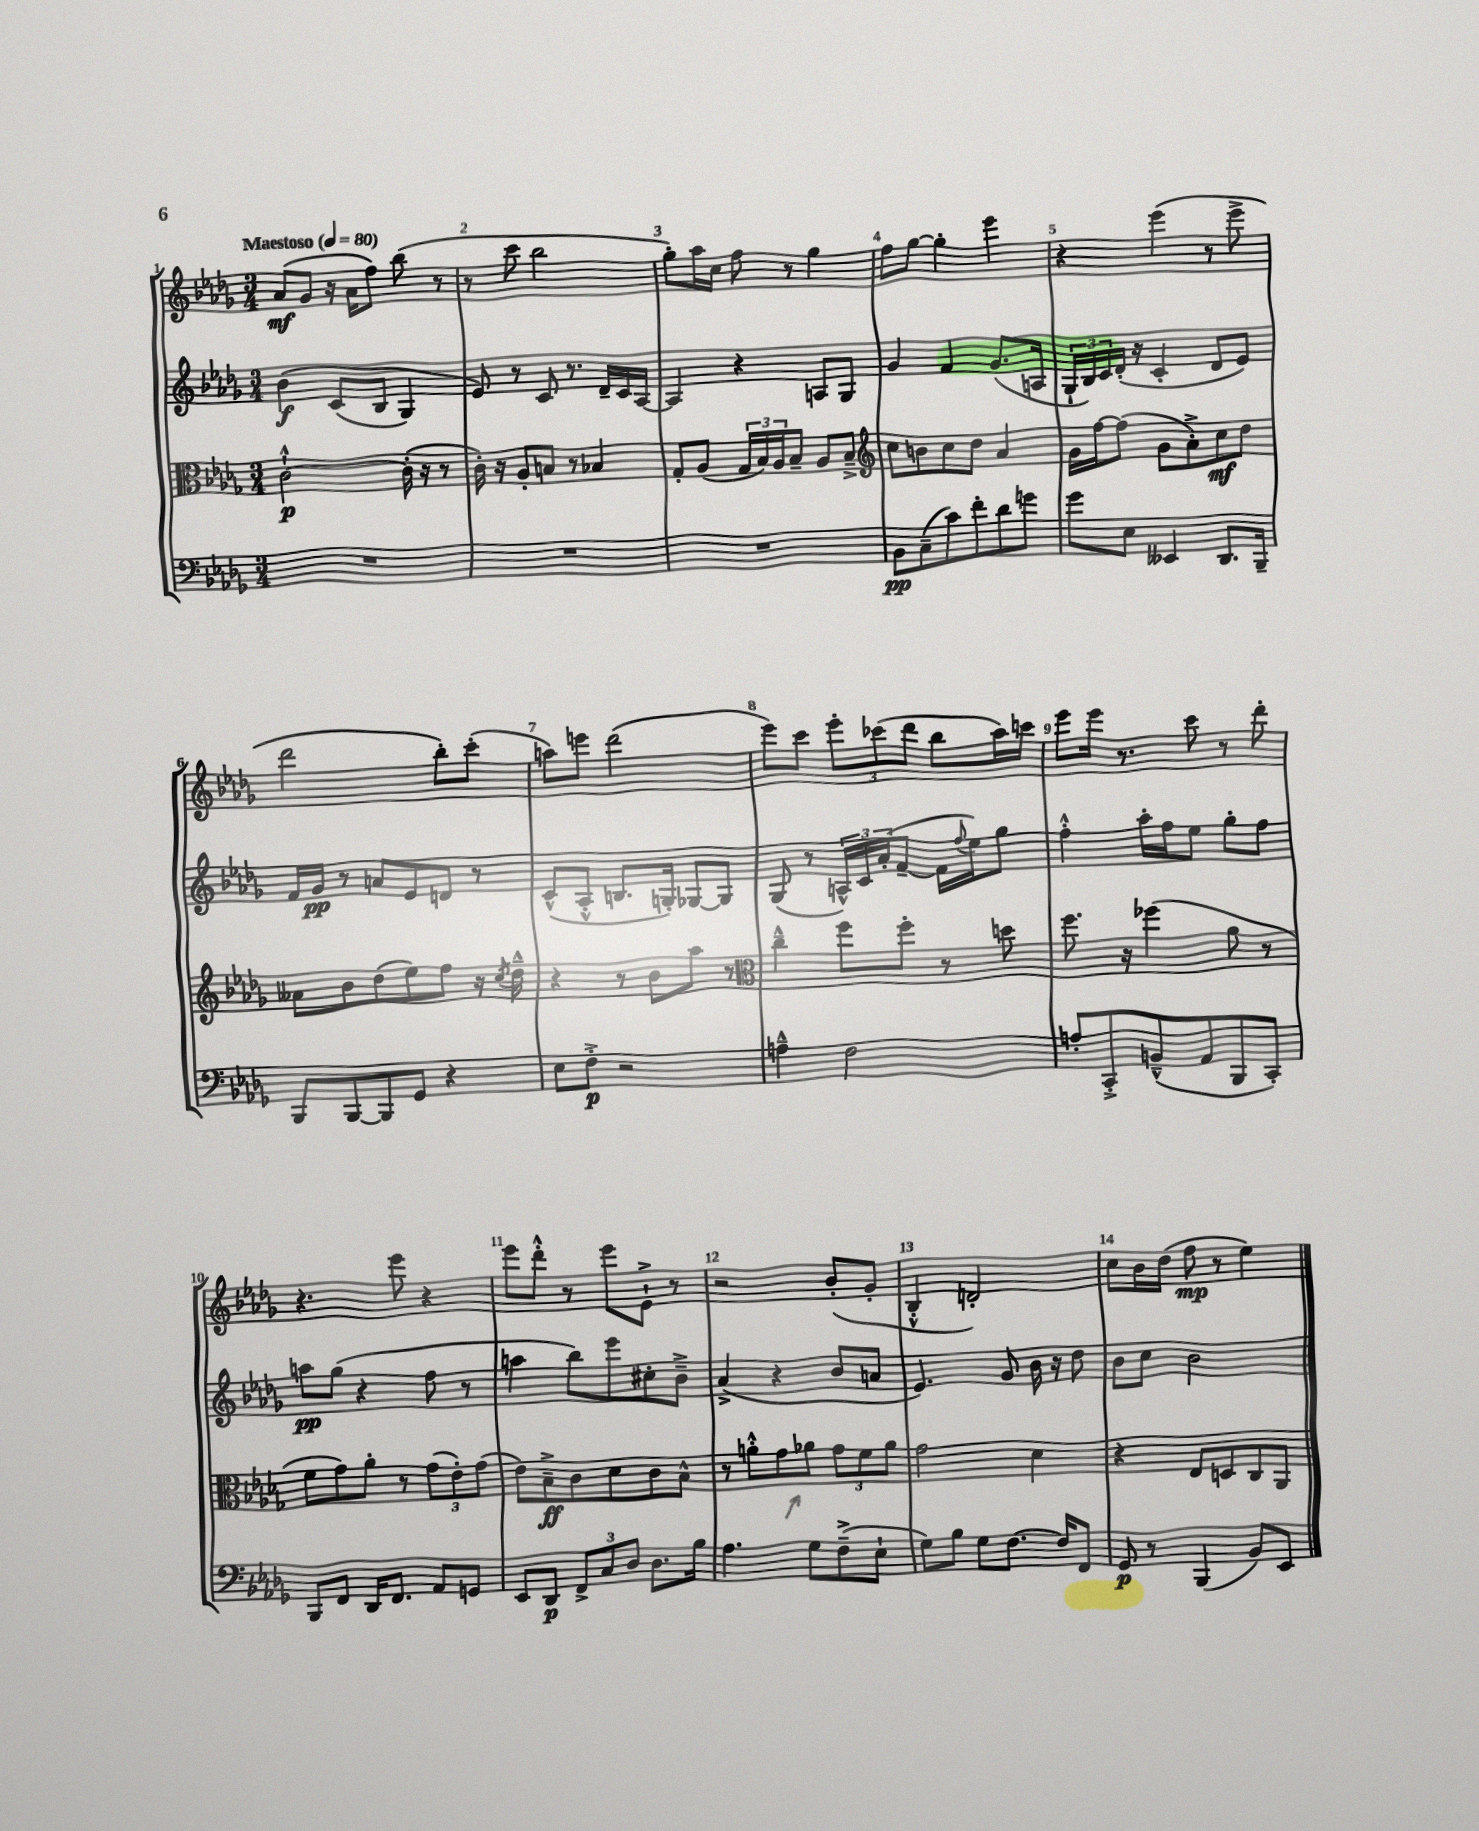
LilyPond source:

<<
\new StaffGroup <<
\new Staff = "s0" {
    \clef treble \key des \major \numericTimeSignature \time 3/4 \tempo "Maestoso" 4 = 80
    aes'8\mf( ges'8 r16 aes'16 f''8) bes''8( r8 |
    r8 c'''8 bes''2 |
    ges''8-.) aes''16 c''16 f''8 r8 ges''4 |
    f''8 ges''8~ ges''4-. ees'''4 |
    r4 ees'''4( r8 ees'''8-> |
    des'''2 bes''8-.) c'''8-.( |
    a''8) e'''8 des'''2( |
    ees'''8) c'''8 \tuplet 3/2 { ees'''8-. ces'''8( des'''8 } bes''8 aes''16) c'''16 |
    ees'''8 ees'''16 r8. c'''8 r8 des'''8-. |
    r4. ees'''8 r4 |
    ees'''8 des'''8-.-^ r8 ees'''8 ees'8-!-> r8 |
    r2 bes'8-.( ges'8-. |
    bes4-.-^ d'2-.) |
    c''8 bes'16 des''16( f''8\mp r8 ees''4) \bar "|." |
}
\new Staff = "s1" {
    \clef treble \key des \major \numericTimeSignature \time 3/4
    bes'4\f\( c'8( bes8 ges4) |
    ees'8\) r8 c'8 r8. des'16-- c'16 aes16~ |
    aes4 r4 a8 ges8 |
    ges'4 f'4 ges'8.( a16 |
    \tuplet 3/2 { ges16-! bes16) c'16 } des'16-.( r16 c'4-. des'8 ees'8) |
    f'16 ges'16\pp r8 a'8 ees'8 d'8 r8 |
    c'8-^( aes8-.-^ b8. g16-.) ges8~ ges8 |
    ges8( r8 \tuplet 3/2 { a16-^) c'16 aes'16-.( } f'8~-- f'16 \appoggiatura { f''8 } ees''16) ges''8 |
    f''4-.-^ aes''16-. f''16 ees''8 ges''8-. f''8 |
    a''8\pp ges''8( r4 f''8 r8 |
    a''4 bes''8) ees'''8 cis''8-. bes'8---> |
    aes'4->( r4 bes'8 a'8 |
    ees'4.) ges'8 bes'16 r16 des''8 |
    bes'8 c''8 bes'2 \bar "|." |
}
\new Staff = "s2" {
    \clef alto \key des \major \numericTimeSignature \time 3/4
    c'2~-!-^\p c'16-.( r16 r8 |
    c'16-.) r16 aes8-. b8 r8 bes4 |
    ges8-. aes8( \tuplet 3/2 { ges16 bes16) aes16 } bes8-- aes8 bes8---> |
    \clef treble c''8 b'8 c''8 des''8 aes'4 |
    ges'16 f''16~ f''8( ges'8 aes'8-.->) c''8\mf des''8 |
    aeses'8 bes'8 des''8( ees''8) f''8 r16 \acciaccatura { c''8 } des''16---^ |
    r4 r8 bes'8 aes''8 r8 |
    \clef alto c''4---^ f''8 f''8-. r8 d''8 |
    f''8. r16 fes''4( aes'8 r8 |
    f'8 ges'8) aes'8-. r8 \tuplet 3/2 { ges'8( ees'8-.) ges'8( } |
    ees'8) bes8--->\ff c'8 des'8 c'8 bes8-^ |
    r8 a'8-.-^ ges'8 aes'8 \tuplet 3/2 { ges'8 f'8 aes'8 } |
    ges'2 des'4 |
    r4 ees8 d8 c8 aes,8 \bar "|." |
}
\new Staff = "s3" {
    \clef bass \key des \major \numericTimeSignature \time 3/4
    R2. |
    R2. |
    R2. |
    bes,8\pp c8--( c'8) f'8-. des'8 g'8 |
    ges'8 ees8 eeses,4 des,8. bes,,16-- |
    bes,,8 bes,,8~ bes,,8 ges,8 r4 |
    ees8 f8-.->\p r2 |
    a4---^ f2 |
    a8-. c,8-.-> b,8---^( aes,8 bes,,8 c,8-.) |
    bes,,8 f,8 des,16 f,8. aes,8 g,8 |
    ees,8 des,8\p \tuplet 3/2 { f,8-> c8 des8 } des8. bes16 |
    aes4. ges8 f8--->( ees8-! |
    ges8) bes8 ges8 f8.~ f16 f,8 |
    ges,8\p r8 bes,,4( bes,8) ees,8 \bar "|." |
}
>>
>>
\layout { \context { \Score \override BarNumber.break-visibility = ##(#f #t #t) barNumberVisibility = #all-bar-numbers-visible } }
